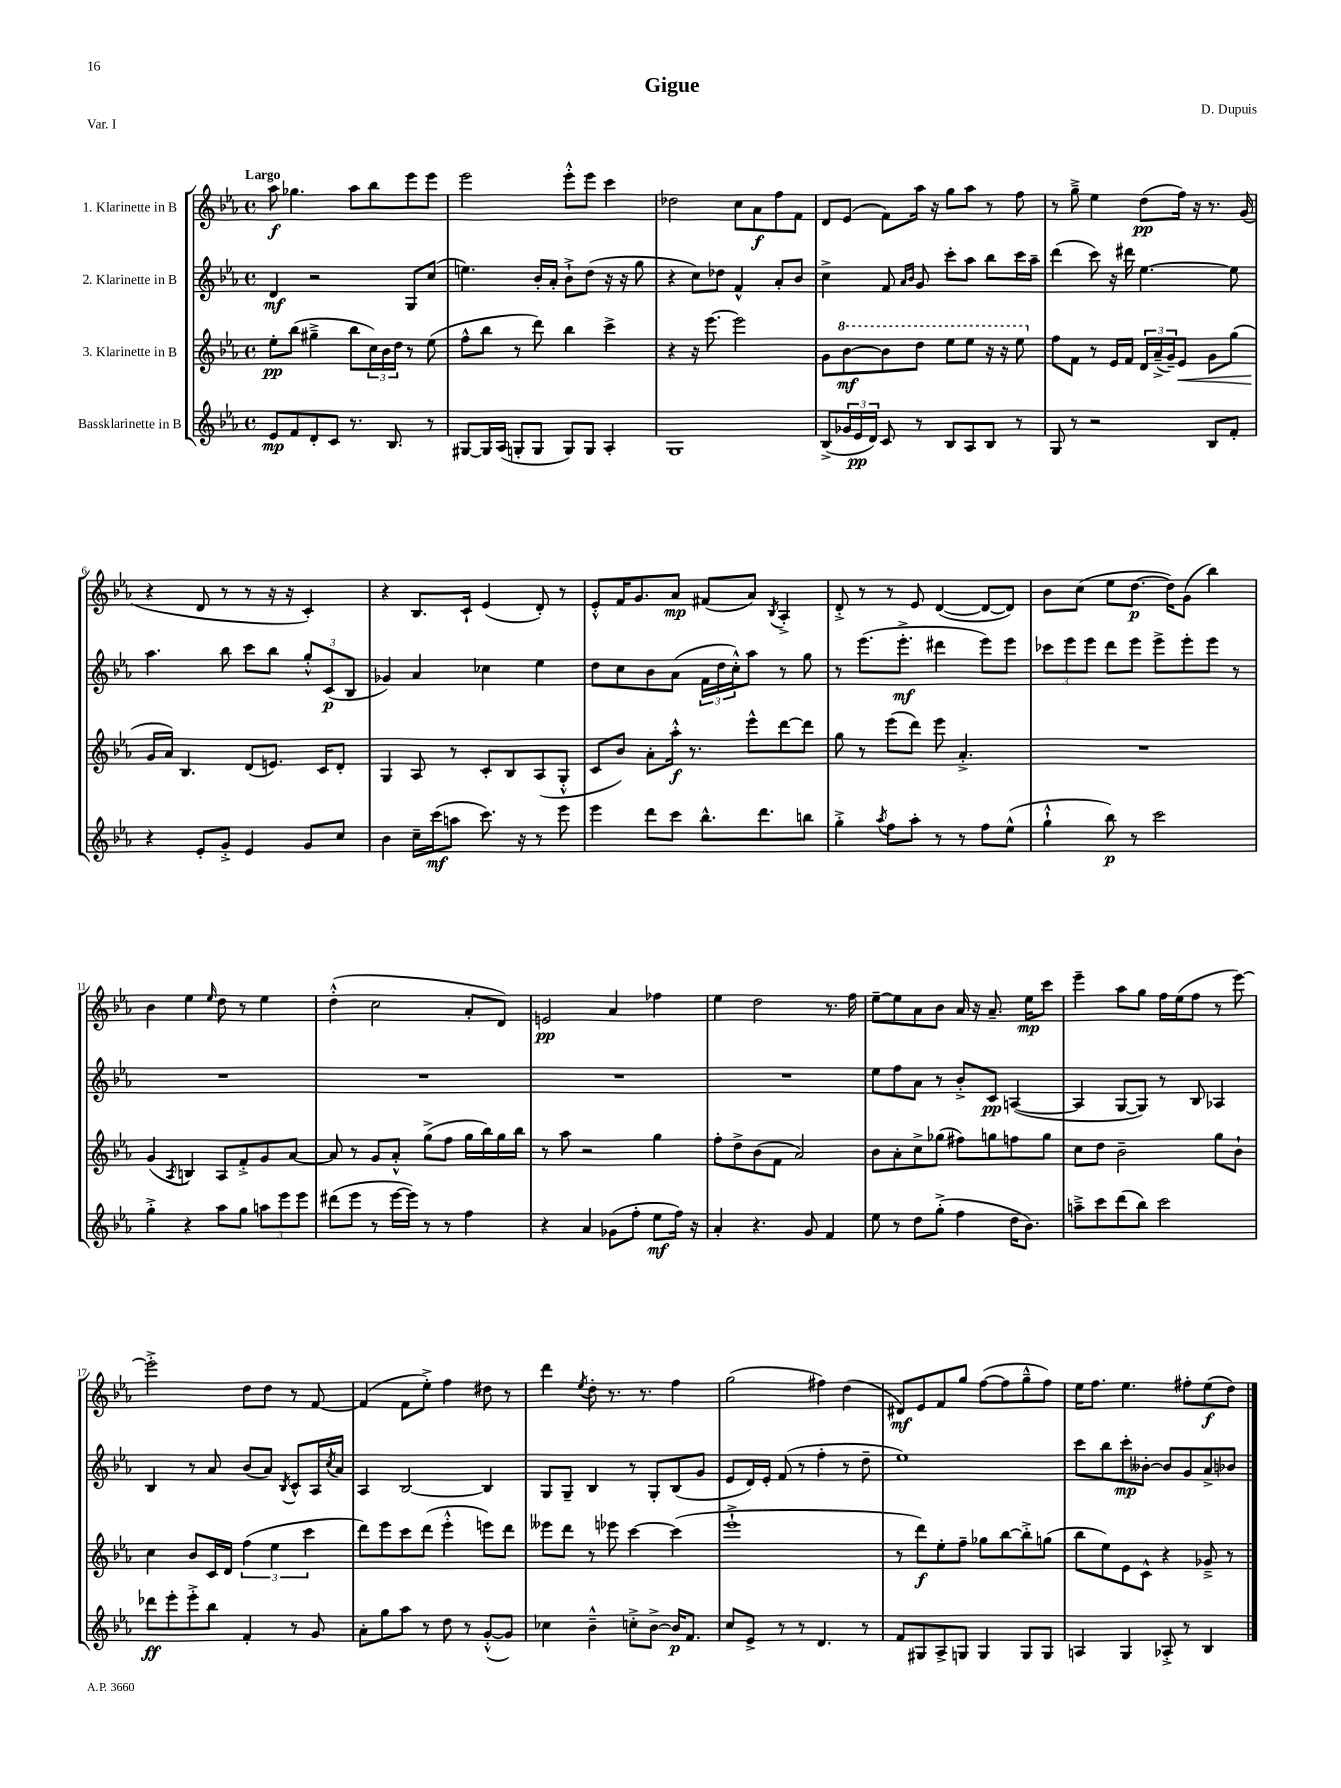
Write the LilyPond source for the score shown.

\header { title = "Gigue" composer = "D. Dupuis" piece = "Var. I" }
<<
\new StaffGroup <<
\new Staff = "s0" \with { instrumentName = "1. Klarinette in B" } {
    \clef treble \key ees \major \defaultTimeSignature \time 4/4 \tempo "Largo"
    aes''8\f ges''4. aes''8 bes''8 ees'''8 ees'''8 |
    ees'''2 ees'''8-.-^ ees'''8 c'''4 |
    des''2 c''8 aes'8\f f''8 f'8 |
    d'8 ees'8( f'8) aes''16 r16 g''8 aes''8 r8 f''8 |
    r8 g''8---> ees''4 d''8\pp( f''16) r16 r8. g'16( |
    r4 d'8 r8 r8 r16 r16 c'4-.) |
    r4 bes8. c'16-! ees'4( d'8-.) r8 |
    ees'8-.-^ f'16 g'8. aes'8\mp fis'8( aes'8) \acciaccatura { bes8 } aes4-.-> |
    d'8-.-> r8 r8 ees'8 d'4~( d'8~ d'8) |
    bes'8 c''8( ees''8 d''8.~\p d''16) g'8( bes''4) |
    bes'4 ees''4 \grace { ees''16 } d''8 r8 ees''4 |
    d''4-.-^( c''2 aes'8-. d'8) |
    e'2\pp aes'4 fes''4 |
    ees''4 d''2 r8. f''16 |
    ees''8~-- ees''8 aes'8 bes'8 aes'16 r16 aes'8.-- ees''16\mp c'''8 |
    ees'''4-- aes''8 g''8 f''16 ees''16( f''8 r8 ees'''8~) |
    ees'''2-.-> d''8 d''8 r8 f'8~ |
    f'4( f'8 ees''8-.->) f''4 dis''8 r8 |
    d'''4 \acciaccatura { ees''8 } d''8-. r8. r8. f''4 |
    g''2( fis''4) d''4( |
    dis'8\mf) ees'8 f'8 g''8 f''8~( f''8 g''8---^ f''8) |
    ees''16 f''8. ees''4. fis''8-. ees''8\f( d''8) \bar "|." |
}
\new Staff = "s1" \with { instrumentName = "2. Klarinette in B" } {
    \clef treble \key ees \major \defaultTimeSignature \time 4/4
    d'4\mf r2 g8 c''8( |
    e''4.) bes'16-. aes'16-. bes'8-!-> d''8( r16 r16 g''8 |
    r4 c''8) des''8 f'4-^ aes'8-. bes'8 |
    c''4-> f'8 \grace { aes'16 bes'16 } g'8 c'''8-. aes''8 bes''8 c'''16 aes''16-- |
    d'''4( c'''8) r16 dis'''16 ees''4.~ ees''8 |
    aes''4. bes''8 c'''8 bes''8 \tuplet 3/2 { g''8-.-^ c'8\p( bes8 } |
    ges'4) aes'4 ces''4 ees''4 |
    d''8 c''8 bes'8 aes'8( \tuplet 3/2 { f'16 d''16 c''16-.-^) } aes''8 r8 g''8 |
    r8 ees'''8.( ees'''8.-.->\mf dis'''4 ees'''8) ees'''8 |
    \tuplet 3/2 { ces'''8 ees'''8 ees'''8 } d'''8 ees'''8 ees'''8-> ees'''8-. ees'''8 r8 |
    R1 |
    R1 |
    R1 |
    R1 |
    ees''8 f''8 aes'8 r8 bes'8-.-> c'8\pp a4~( |
    a4 g8~ g8) r8 bes8 aes4 |
    bes4 r8 aes'8 bes'8( aes'8) \acciaccatura { bes8 } c'8-^ aes16 \acciaccatura { c''8 } aes'16 |
    aes4 bes2~ bes4 |
    g8 g8-- bes4 r8 g8-. bes8( g'8 |
    ees'8 d'16) ees'16-. f'8( r8 f''4-. r8 d''8-- |
    ees''1) |
    c'''8 bes''8 c'''8-.\mp beses'8~-. beses'8 g'8 aes'8-> bes'8 \bar "|." |
}
\new Staff = "s2" \with { instrumentName = "3. Klarinette in B" } {
    \clef treble \key ees \major \defaultTimeSignature \time 4/4
    ees''8-.\pp bes''8( gis''4---> bes''8 \tuplet 3/2 { c''16) bes'16 d''16 } r8 ees''8( |
    f''8-^ bes''8 r8 d'''8) bes''4 c'''4-> |
    r4 r16 ees'''8.~ ees'''2 |
    g'8 \ottava #1 bes''8~\mf bes''8 d'''8 ees'''8 ees'''8 r16 r16 ees'''8 \ottava #0 |
    f''8 f'8 r8 ees'16 f'16 \tuplet 3/2 { d'16 aes'16--->( g'16--) } ees'8\< g'8 g''8( |
    g'16\! aes'16) bes4. d'8( e'8.) c'16 d'8-. |
    g4 aes8 r8 c'8-. bes8 aes8( g8-.-^ |
    c'8 bes'8) aes'8-. aes''16-.-^\f r8. ees'''8-^ d'''8~ d'''8 |
    g''8 r8 ees'''8( d'''8) ees'''8 aes'4.-.-> |
    R1 |
    g'4( \acciaccatura { aes8 } b4) aes8 f'8-.-> g'8 aes'8~ |
    aes'8 r8 g'8 aes'8-.-^ g''8->( f''8 g''16 bes''16) g''16 bes''16 |
    r8 aes''8 r2 g''4 |
    f''8-. d''8-> bes'8( f'8 aes'2) |
    bes'8 aes'8-. c''8-> ges''8( fis''8) g''8 f''8 g''8 |
    c''8 d''8 bes'2-- g''8 bes'8-! |
    c''4 bes'8 c'16 d'16 \tuplet 3/2 { f''4( ees''4 c'''4 } |
    d'''8) ees'''8 c'''8 d'''8( ees'''4-.-^ e'''8) d'''8 |
    eeses'''8 d'''8 r8 ees'''8 c'''4~ c'''4( |
    ees'''1-!-> |
    r8 d'''8\f) ees''8-. f''8-- ges''8 bes''8~ bes''8-.-> g''8( |
    bes''8 ees''8) ees'8 c'8-^ r4 ges'8---> r8 \bar "|." |
}
\new Staff = "s3" \with { instrumentName = "Bassklarinette in B" } {
    \clef treble \key ees \major \defaultTimeSignature \time 4/4
    ees'8\mp f'8 d'8-. c'8 r8. bes8. r8 |
    gis8~ gis16 aes16( g8-. g8 g8) g8 aes4-. |
    g1 |
    bes8->( \tuplet 3/2 { ges'16 ees'16\pp d'16) } c'8 r8 bes8 aes8 bes8 r8 |
    g8 r8 r2 bes8 f'8-. |
    r4 ees'8-. g'8-.-> ees'4 g'8 c''8 |
    bes'4 c''16-- c'''16\mf( a''8 c'''8.) r16 r8 ees'''8 |
    ees'''4 d'''8 c'''8 bes''8.-^ d'''8. b''8 |
    g''4-.-> \acciaccatura { aes''8 } f''8 aes''8-. r8 r8 f''8 ees''8-^( |
    g''4-!-^ bes''8\p) r8 c'''2 |
    g''4-.-> r4 aes''8 g''8 \tuplet 3/2 { a''8 ees'''8 ees'''8 } |
    dis'''8( ees'''8 r8 ees'''16~ ees'''16) r8 r8 f''4 |
    r4 aes'4 ges'8( f''8-. ees''8\mf f''16) r16 |
    aes'4-. r4. g'8 f'4 |
    ees''8 r8 d''8 g''8-.->( f''4 d''16 bes'8.) |
    a''8---> c'''8 d'''8( bes''8) c'''2 |
    des'''8\ff ees'''8-. ees'''8-.-> bes''8 f'4-. r8 g'8 |
    aes'8-. g''8 aes''8 r8 d''8 r8 g'8~-.-^( g'8) |
    ces''4 bes'4---^ c''8-.-> bes'8~-> bes'16\p f'8. |
    c''8 ees'8-> r8 r8 d'4. r8 |
    f'8 gis8 aes8-> g8 g4 g8 g8 |
    a4 g4 aes8-.-> r8 bes4 \bar "|." |
}
>>
>>
